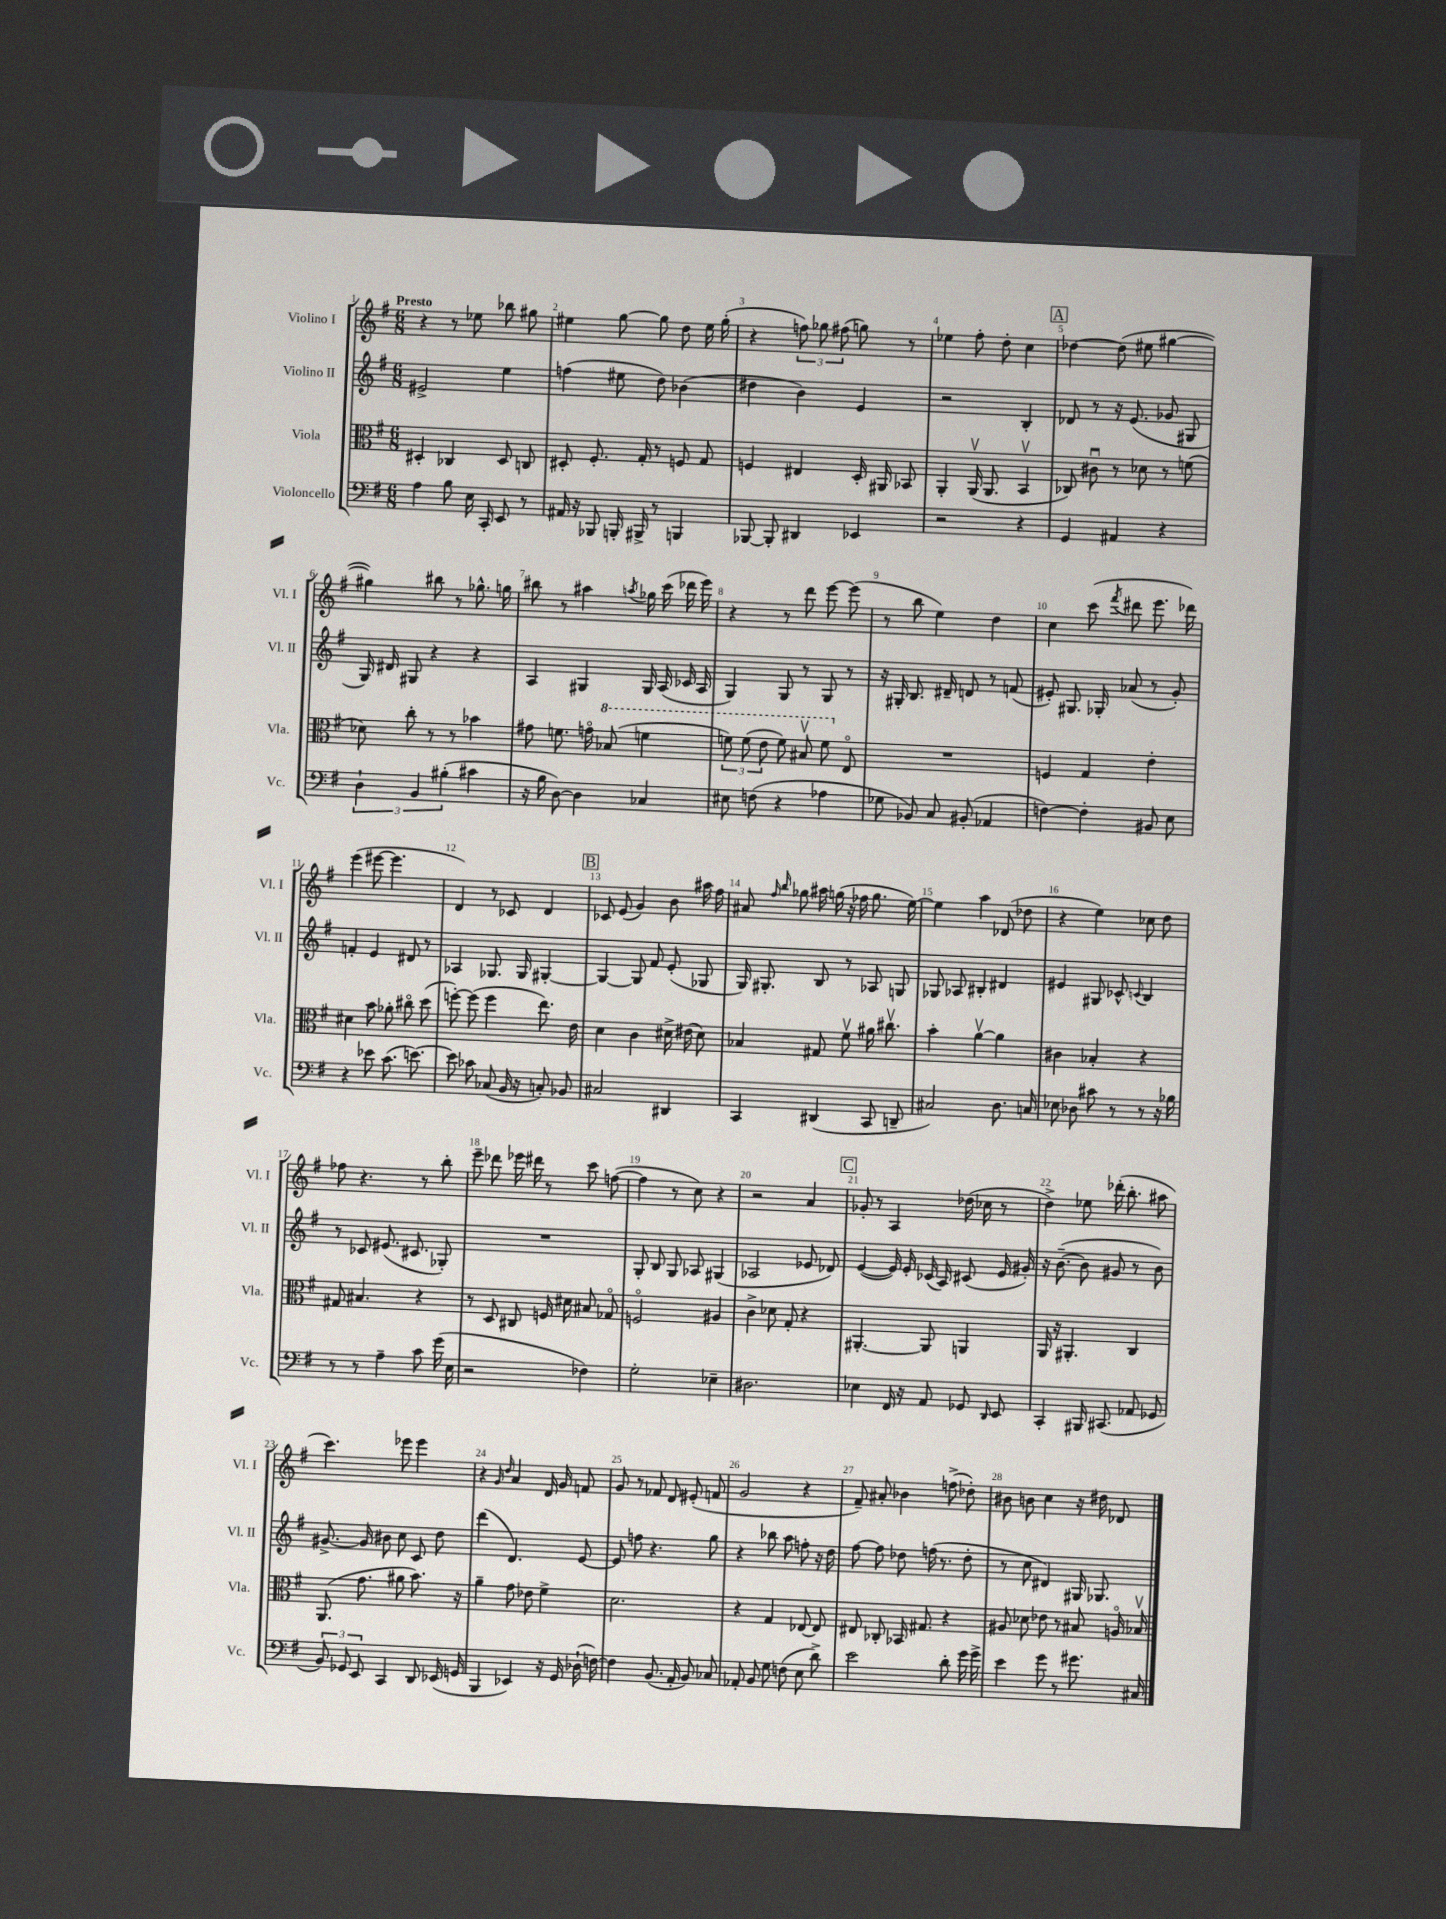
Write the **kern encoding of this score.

**kern	**kern	**kern	**kern
*staff4	*staff3	*staff2	*staff1
*clefF4	*clefC3	*clefG2	*clefG2
*k[f#]	*k[f#]	*k[f#]	*k[f#]
*M6/8	*M6/8	*M6/8	*M6/8
4A	4D#'	2e#^	4r
8B	4C-	.	8r
16E	.	.	8ee-
16CC'	.	.	.
8EE	8D#	4ee	8bb-
8r	8C	.	8gg#
=	=	=	=
16AA#	8D#'	(4ff	4ee#
16r	.	.	.
8BBB-	8.F#'	.	.
16BBB'	.	8ee#	[8gg
16BBB#^	16G'	.	.
8r	8r	8dd)	8gg]
4BBB	8F	(4b-	8dd
.	8G	.	16ee#
.	.	.	(16gg'
=	=	=	=
[8BBB-	4F	4dd#	4r
8BBB-']	.	.	.
4DD#	4E#	4b)	12ff)
.	.	.	12gg-
.	.	.	(12ff#
4EE-	16D'	4e	8gg)
.	16AA#	.	.
.	8BB-	.	8r
=	=	=	=
2r	4AA'	2r	4ee-
.	(16AAv	.	8ff#'
.	8.AA	.	.
.	.	.	8dd'
4r	4BBv	4B'	4cc
=	=	=	=
4GG	8C-)	8d-	[4dd-
.	8c#u	8r	.
4AA#	8r	16r	(8dd-]
.	.	(8.e	.
.	8d-	.	8ee#
4r	8r	8g-	[4gg#
.	(8f	8G#	.
=	=	=	=
6D`	8d-)	16G)	4gg#])
.	.	16d#	.
.	8cc'	8G#	.
6BB	.	.	.
.	8r	4r	8bb#
(6B#'	.	.	.
.	8r	.	8r
4c#	4b-	4r	8.gg-^^
.	.	.	16gg
=	=	=	=
16r	8g#	4A	8bb#
16B	.	.	.
[8D)	8.f	.	8r
4D]	.	4G#	4aa#
.	16go	.	.
.	(8b-	.	.
.	.	.	8qaa
4C-	4ff	16G#	16gg-
.	.	(16A	(16ccc
.	.	16c-	16ddd-
.	.	16A	16eee)
=	=	=	=
8E#	12ff)	4G)	4r
.	(12ff	.	.
(8F	.	.	.
.	12ee	.	.
4r	8ff)	8G	8r
.	8b#v	8r	8ddd
4A-	8ff	8G	[8eee
.	8Eo	8r	(8eee]
=	=	=	=
8G-	2.r	16r	8r
.	.	16G#'	.
8BB-)	.	8.B	8bb
8C	.	.	4ee)
.	.	16d#~	.
(8BB#'	.	8d	.
4AA-	.	8r	4dd
.	.	(8f	.
=	=	=	=
[4F)	4F	8e#')	4cc
.	.	8.G#	.
4F']	4G	.	(8ccc
.	.	16G-'	.
.	.	.	8qfff#
.	.	(8a-	8ddd#
8BB#	4e'	8r	8.eee
8E	.	8g')	.
.	.	.	16ddd-)
=	=	=	=
4r	4d#	4f'	(4eee
8e-	8b	4e	[8eee#
(8.c	8a-'	.	4.eee#]
.	8cc#o	8d#	.
[8.e)	.	.	.
.	(8dd	8r	.
=	=	=	=
8e]	[8ff')	4A-	4d)
8c-	(8ff]	.	.
(8C-	4ff	8.G-	8r
16BB	.	.	8c-
16r	.	16G-	.
8C')	8.ee)	[4G#'	4d
8BB-	.	.	.
.	16e	.	.
=	=	=	=
2C#	4d	4G#_	8c-
.	.	.	(8e
.	4c	8G#]	4g)
.	.	8f#	.
4DD#	16d#^	(8e'	8b
.	(16e#	.	.
.	8d#)	8G-	16aa#
.	.	.	16ff#
=	=	=	=
4CC	4B-	16G)	8a#
.	.	8.G#'	.
.	.	.	16qqff#
.	.	.	16qqbb
.	.	.	8gg-
(4DD#	8G#	8B	16aa#
.	.	.	(16gg
.	8f#v	8r	16r
.	.	.	16ff-
8CC	16a#	8A-	8.gg
.	8.cc#v	.	.
8DD~	.	8G	.
.	.	.	[16ee)
=	=	=	=
2C#)	4b'	8G-	4ee]
.	.	8A-	.
.	[4av	4B#'	4aa
8.D	4a]	4d#	(8d-
.	.	.	8dd-
16C	.	.	.
=	=	=	=
8E-	4c#	4e#	4r
8D-	.	.	.
8c#	4B-'	8G#	4ee)
8r	.	8c-^^	.
.	.	8qqc	.
8r	4r	4B	8cc-
16r	.	.	8dd
16B-	.	.	.
=	=	=	=
8r	8G#	8r	8ff-
8r	4.B#	8c-	4.r
4A~	.	(8.e#	.
.	.	8.c#	.
8c	4r	.	8r
(16g	.	8G-')	8bb'
16E	.	.	.
=	=	=	=
2r	8r	2.r	8eee~
.	8D	.	8ddd-
.	8C#	.	16eee-
.	.	.	16ddd#
.	16F	.	8r
.	16d#	.	.
4F-)	8B#	.	8ccc
.	8G-o	.	([8ff
=	=	=	=
2G'	2Fo	8G'	4ff]
.	.	8B	.
.	.	8G	8r
.	.	8A-	8cc)
4E-~	4A#	(4G#	4r
=	=	=	=
2.D#	4c^	2A-	2r
.	8d-	.	.
.	8G'	.	.
.	4r	8e-	4a
.	.	8d-)	.
=	=	=	=
4E-	[4.AA#'	([4e	8g-'
.	.	.	8r
16FF#	.	16e])	4A
16r	.	16e'	.
8AA	8AA#]	(16c-	.
.	.	16A)	.
8GG-	4AA	(8c#	(16dd-
.	.	.	16cc-
16qqDD	.	.	.
8EE	.	16e	8r
.	.	16g#')	.
=	=	=	=
4CC'	16AA	16r	4dd^)
.	16r	([8.b~	.
.	4.AA#'	.	.
16BBB#	.	8b]	8ee-
(8.CC#	.	.	.
.	.	8g#	(16ddd-'
.	.	.	8.bb'
8AA-	4C	8r	.
8GG-	.	8b)	8aa#
=	=	=	=
12BB)	(8.AA	[8.g#^	4.ccc)
12GG-	.	.	.
12EE	.	.	.
.	8.g	16g#]	.
4CC	.	8b#	.
.	8a#	8cc	8eee-
8DD	8.b)	8c	4eee-
(16EE-	.	8dd	.
16GG	16r	.	.
=	=	=	=
4BBB	4a~	(4ddd	4r
.	.	.	16qqg
.	.	.	16qqdd
4EE-)	8g	4.d)	4a
.	8e-	.	.
16r	4f#^	.	16d
16GG	.	.	16g
(16D-`	.	[8e	8f
[16F)	.	.	.
=	=	=	=
4F]	2.d	8e]	8g
.	.	8ff	8r
(8.BB	.	4.r	8f-
.	.	.	8d
16AA'	.	.	.
8BB)	.	.	(8e#'
8C-	.	8gg	8f
=	=	=	=
8AA-'	4r	4r	2g
8BB	.	.	.
8G	4G	8bb-	.
(8F	.	8aa	.
8E	[8E-	8ff'	4r
8d^)	8E-]	16r	.
.	.	16dd	.
=	=	=	=
2e	8E#	[8ff#	8f#~)
.	8C-'	8ff#]	8a#'
.	16BB-	8dd-	4b-
.	8.G#	.	.
.	.	(16ff	.
.	.	8.r	.
8d'	4r	.	(8ff^
16g	.	8dd-'	8dd-')
16g^	.	.	.
=	=	=	=
4e	8A#	8r	8b#
.	8d-	8cc	8b
8g	8e-	4d#)	4cc
8r	8r	.	.
8.g#	8B#	16G#	16r
.	.	8.G-	16dd#
.	16Ao	.	8d-
16C#	16B-v	.	.
==	==	==	==
*-	*-	*-	*-
